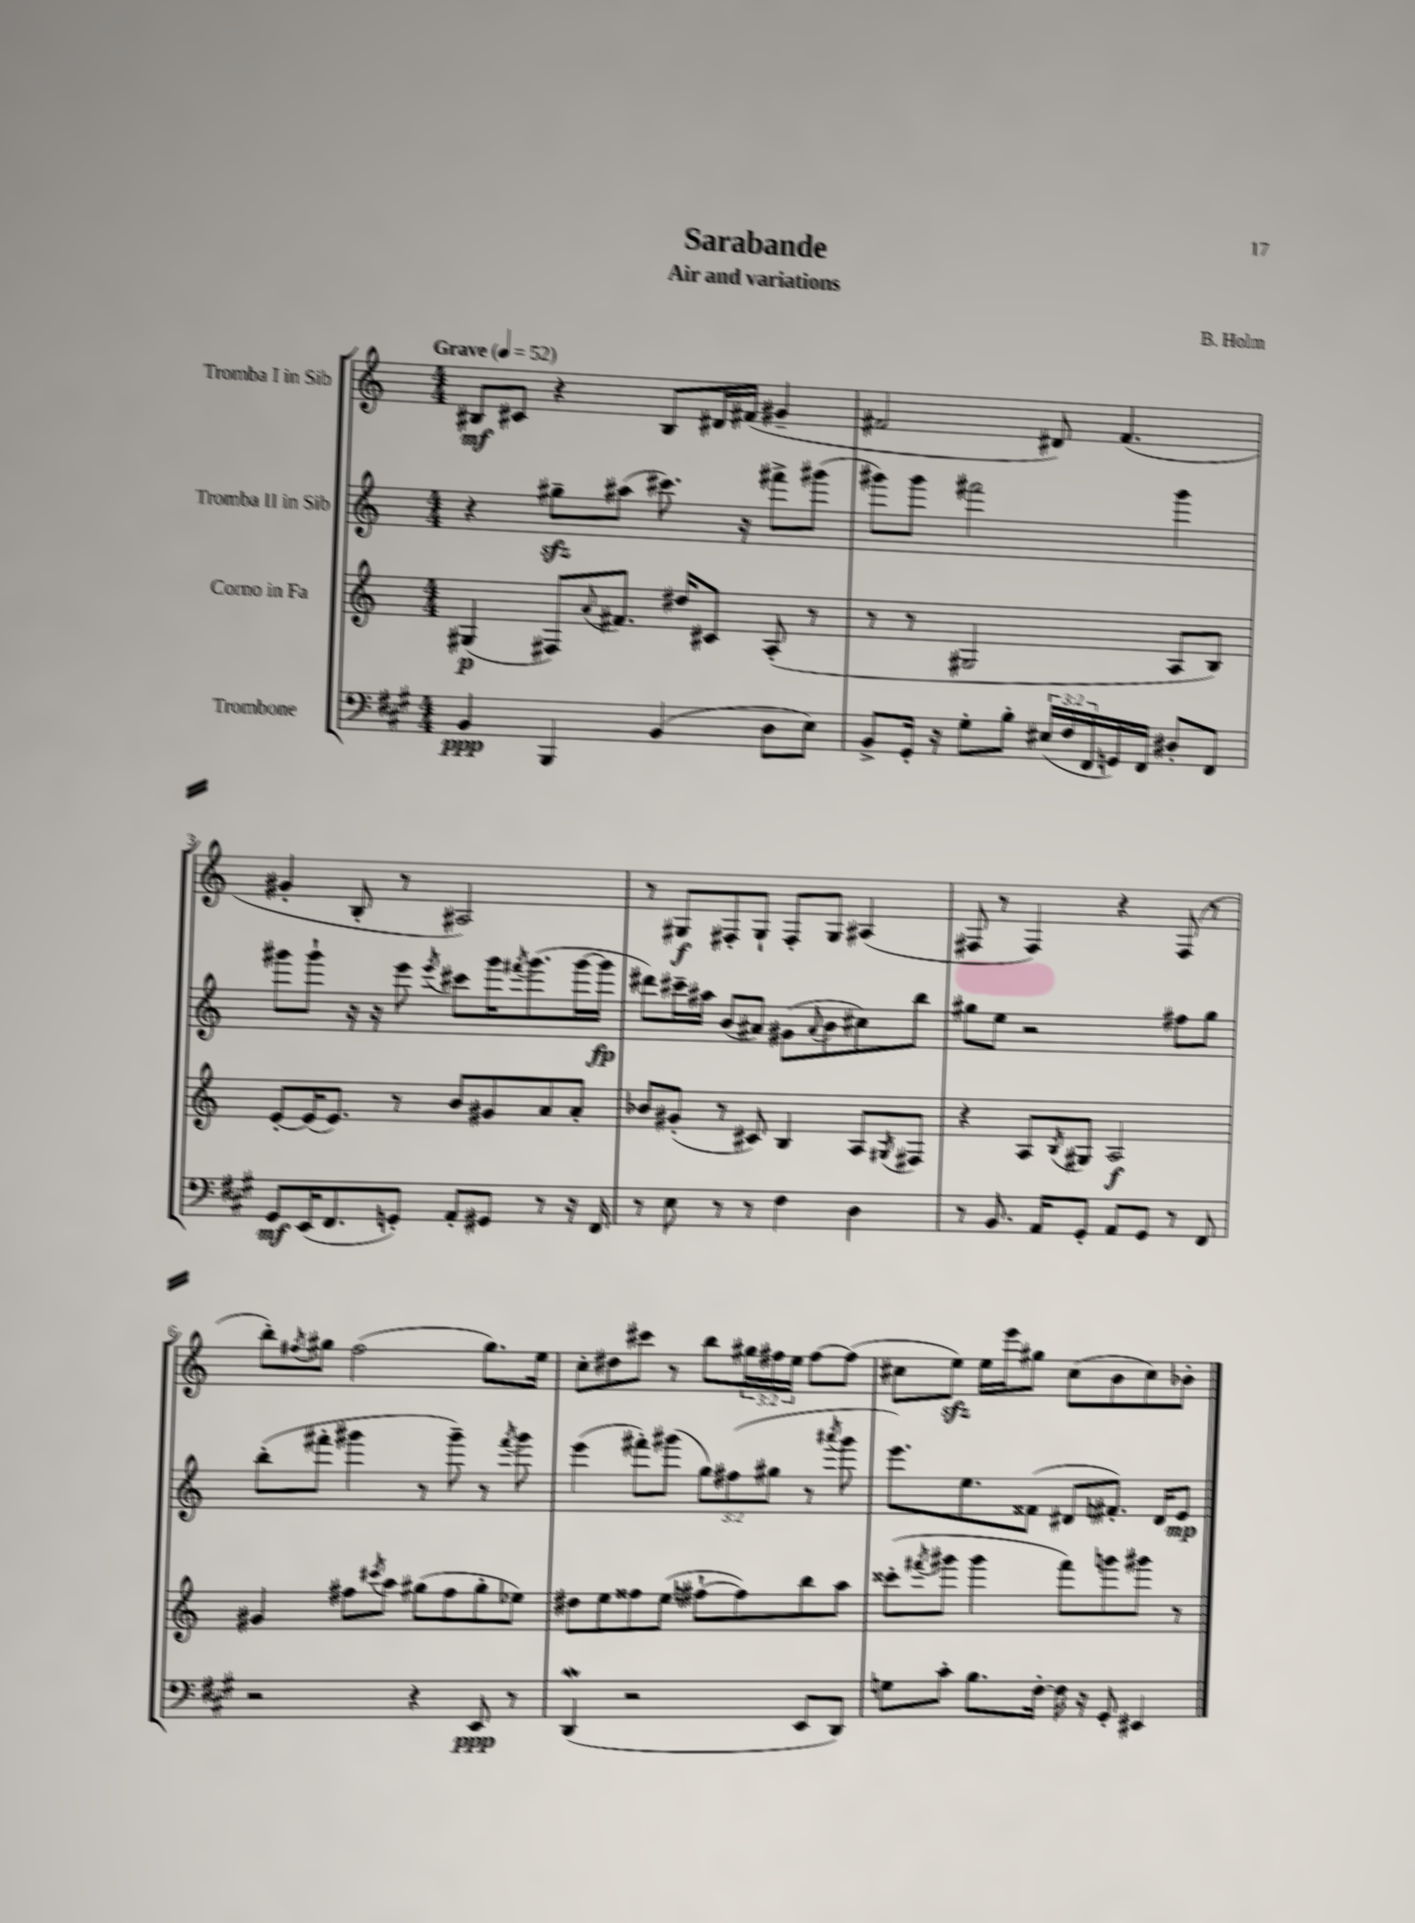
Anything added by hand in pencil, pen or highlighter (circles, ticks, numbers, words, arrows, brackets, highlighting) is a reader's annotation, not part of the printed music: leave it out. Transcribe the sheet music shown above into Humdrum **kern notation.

**kern	**kern	**kern	**kern
*staff4	*staff3	*staff2	*staff1
*clefF4	*clefG2	*clefG2	*clefG2
*k[f#c#g#]	*k[]	*k[]	*k[]
*M4/4	*M4/4	*M4/4	*M4/4
*MM52	*MM52	*MM52	*MM52
4BB	(4G#	4r	8B#
.	.	.	8c#
4BBB	8F#)	8gg#~	4r
.	8qqa	.	.
.	8.f#	(8aa#	.
(4BB	.	8.ccc#)	8B#
.	16dd#	.	.
.	8c#	.	16d#
.	.	16r	(16f#
8D	(8A'	8fff#^	4g#~
8E)	8r	(8ggg#	.
=	=	=	=
8BB^	8r	8ggg#)	2f#
16GG#'	8r	8ggg#	.
16r	.	.	.
8G#'	2G#	2fff#	.
8B'	.	.	.
(24E#	.	.	8d#)
24F#	.	.	.
24FF#	.	.	.
16GG)	.	.	(4.f#
16FF#	.	.	.
8D#'	8A	4ggg#	.
8FF#	8B)	.	.
=	=	=	=
8GG#	[8e'	8ggg#	4g#'
(16EE	(16e]	8ggg#`	.
8.FF#	8.e)	.	.
.	.	16r	8B'
.	.	16r	.
8GG')	8r	8eee	8r
.	.	8qeee	.
8AA'	8b	8ccc#	2A#)
8GG#	8g#	16ggg#	.
.	.	8qfff#	.
.	.	(8.ggg#	.
8r	8a	.	.
16r	8a'	[16ggg#	.
16FF#	.	16ggg#]	.
=	=	=	=
8r	8b-	8ddd#)	8r
8E	(8g#'	16ccc#~	8G#
.	.	16aa#	.
8r	8r	(8b	8F#'
8r	8c#)	8a#)	8G#`
4F#	4B	(8g#	8F#'
.	.	8qqa#	.
.	.	8b	8G#
4D	8A	8cc#)	(4A#
.	8qG#	.	.
.	8F#	8bb	.
=	=	=	=
8r	4r	8gg#	8F#
8.BB	.	8ee	8r
.	8A	2r	4F#)
16AA	.	.	.
.	8qB	.	.
8GG#'	8G#	.	.
8AA	2A	.	4r
8GG#	.	.	.
8r	.	8ff#	(8F#
8FF#	.	8gg#	8r
=	=	=	=
2r	4g#	(8bb'	8bb')
.	.	.	8qff#
.	.	8fff#'	8gg#
.	8ff#	4ggg#	(2ff#
.	8qccc#	.	.
.	8aa	.	.
4r	(8gg#	8r	.
.	8ff#	8ggg#~)	.
8EE	8gg#'	8r	8.gg#)
.	.	8qfff#	.
8r	8ee-)	8ggg#	.
.	.	.	16ee
=	=	=	=
(4DD	8dd#	(4eee	8cc'
.	8ee	.	8dd#
2r	8ff##	8fff#')	8ccc#
.	(8ee	(8ggg#	8r
.	[8ff#`	12gg)	8bb
.	.	(12ff#	.
.	8ff#])	.	24gg#
.	.	12gg#	24ff#
.	.	.	24ee
8EE	8bb	8r	[8ff#
.	.	8qaaa#	.
8DD)	8aa	8ggg#	(8ff#]
=	=	=	=
8G	(8ccc##'	8.eee)	8cc#
.	8qfff#	.	.
8c#'	8ggg#	.	8ee)
.	.	8.ee	.
8.B	4ggg#	.	16ee
.	.	.	16eee
.	.	(8f##	8gg#
[16F#'	.	.	.
16F#]	8fff#)	8d#	(8cc#
16r	.	.	.
8GG#'	8ggg	8.f#')	8b
4EE#	8ggg#	.	8cc#)
.	.	16d#	.
.	8r	8e	8b-'
==	==	==	==
*-	*-	*-	*-
